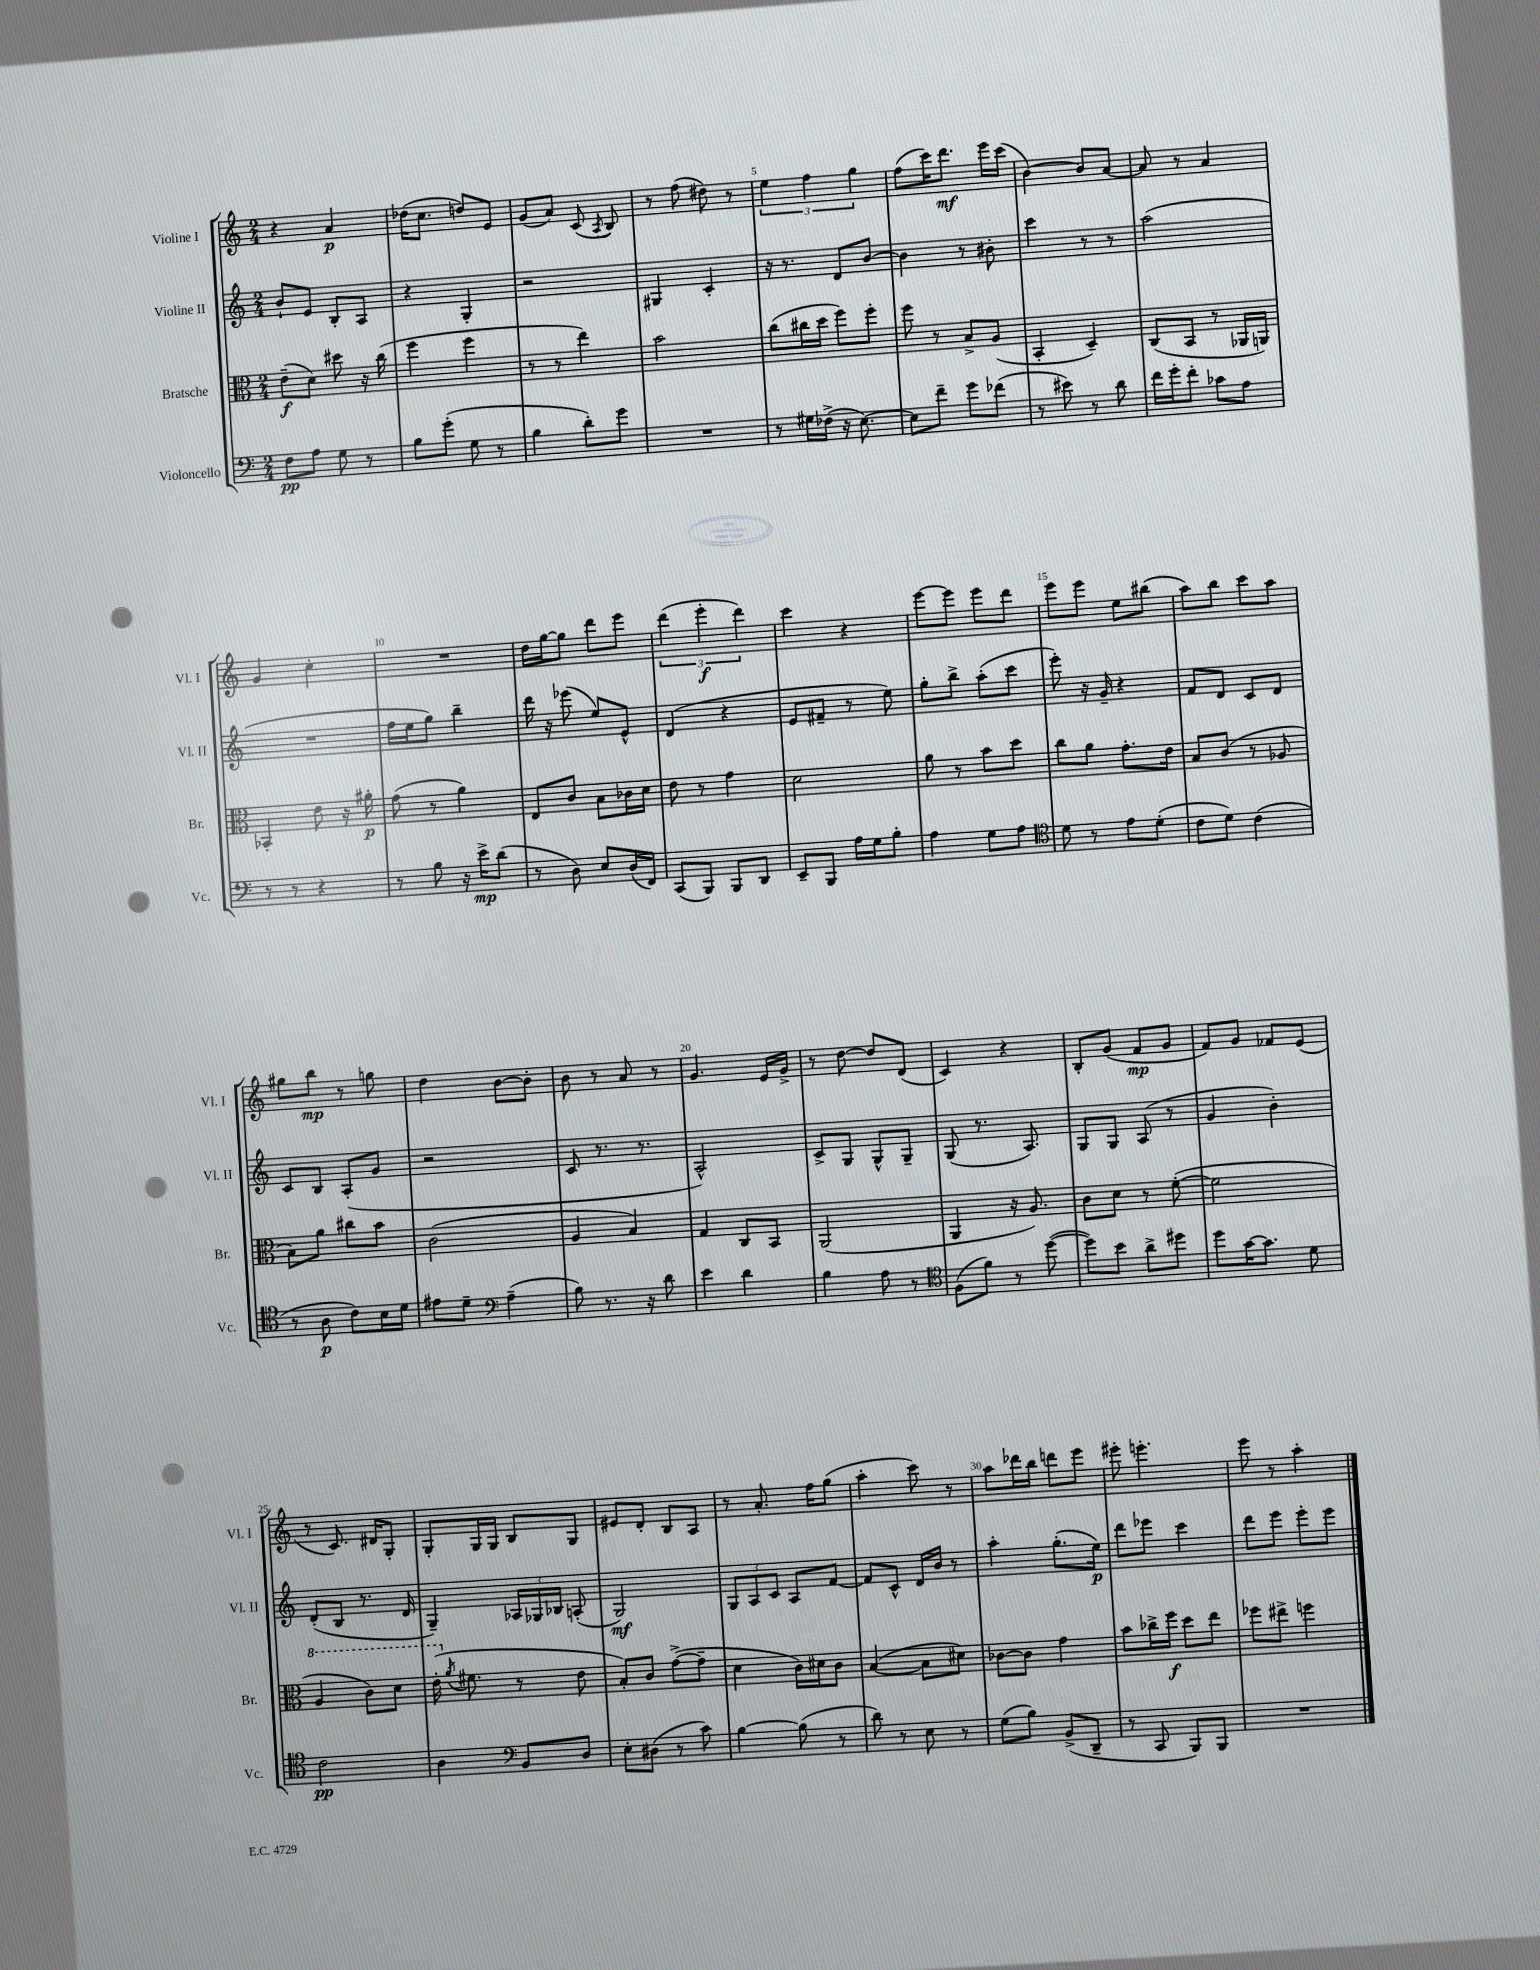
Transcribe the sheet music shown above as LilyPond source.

<<
\new StaffGroup <<
\new Staff = "s0" \with { instrumentName = "Violine I" shortInstrumentName = "Vl. I" } {
    \clef treble \key c \major \numericTimeSignature \time 2/4
    \autoBeamOff r4 a'4\p |
    des''16[( c''8.] d''8[) e'8] |
    g'8[( a'8]) c'8( \acciaccatura { a8 } b8) |
    r8 f''8( dis''8) r8 |
    \tuplet 3/2 { e''4 f''4 g''4 } |
    f''8[( c'''16) d'''8.]\mf e'''16[ c'''16]( |
    b'4~) b'8[ a'8]~ |
    a'8 r8 a'4 |
    g'4 c''4-. |
    R2 |
    d''16[ g''16~ g''8] d'''8[ e'''8] |
    \tuplet 3/2 { d'''4( e'''4-.\f d'''4) } |
    c'''4 r4 |
    e'''8[~ e'''8] e'''8[ d'''8] |
    e'''8[ e'''8] e''8[ bis''8]( |
    a''8[) b''8] c'''8[ a''8] |
    gis''8[ b''8]\mp r8 g''8 |
    d''4 b'8[~ b'8]-. |
    b'8 r8 a'8 r8 |
    g'4. e'16[ g'16]-> |
    r8 d''8~ d''8[ d'8]( |
    c'4) r4 |
    b8[-. g'8]( f'8[\mp g'8] |
    f'8[) g'8] fes'8[ e'8]( |
    r8 c'8.) dis'16[ g8]-. |
    g8[-. g16 g16] b8[ g8] |
    eis'8[ d'8]-. b8[ a8] |
    r8 a'8.-. f''16[ g''8]( |
    a''4-. c'''8) r8 |
    a''8[ des'''16 b''16] d'''8[ e'''8] |
    eis'''8-. e'''4.-. |
    e'''8 r8 a''4-. \bar "|." |
}
\new Staff = "s1" \with { instrumentName = "Violine II" shortInstrumentName = "Vl. II" } {
    \clef treble \key c \major \numericTimeSignature \time 2/4
    \autoBeamOff b'8[-! e'8] b8[-. a8] |
    r4 g4-. |
    r2 |
    gis4 c'4-. |
    r16 r8. d'8[ b'8]~ |
    b'4 r8 bis'8-. |
    c'''4 r8 r8 |
    a''2( |
    R2 |
    f''16[ e''16 g''8]) b''4-- |
    d'''16 r16 ees'''8( e''8[) e'8]-^ |
    d'4( r4 |
    e'8[ fis'8]-- r8 e''8) |
    g''8[-. b''8]-> a''8[-.( c'''8] |
    e'''8-.) r16 g'16-- r4 |
    f'8[ d'8] c'8[ d'8] |
    c'8[ b8] a8[-.( g'8] |
    r2 |
    c'8 r8. r8. |
    a2-^) |
    c'8[-> g8] g8[-^ g8]-- |
    g8( r8. a8.) |
    g8[ g8] a8( r8 |
    g'4 b'4-.) |
    d'8[-.( b8] r8. d'16 |
    g4--) \tuplet 3/2 { aes16[ ges16 bes16] } a8-.( |
    g2\mf) |
    \tuplet 3/2 { g8[ a8 c'8] } a8[ f'8]~ |
    f'8[ c'8]-^ d'16[ b'16] r8 |
    a''4-. g''8.[-.( e''16]\p) |
    d'''8[ ees'''8] c'''4 |
    d'''8[ e'''8] e'''8[-. e'''8] \bar "|." |
}
\new Staff = "s2" \with { instrumentName = "Bratsche" shortInstrumentName = "Br." } {
    \clef alto \key c \major \numericTimeSignature \time 2/4
    \autoBeamOff e'8[--\f( d'8]) dis''8 r16 c''16( |
    f''4 f''4 |
    r8 r8 e''4) |
    b'2 |
    c''8[( cis''16 d''16] f''8[) f''8]-. |
    f''8 r8 b8[-> a8]( |
    b,4-. d4--) |
    c8[( b,8] r8 aes,16[ a,16]) |
    bes,4-. e'8 r16 ais'16-.\p |
    g'8( r8 a'4) |
    e8[ c'8] b8[ ces'16 d'16] |
    e'8 r8 g'4 |
    d'2 |
    a'8 r8 b'8[ d''8] |
    c''8[ a'8] g'8.[-. e'16] |
    b8[ c'8]( r8 aes8 |
    b8[) a'8] cis''8[ b'8] |
    c'2( |
    a4 b4) |
    g4 c8[ b,8] |
    a,2( |
    a,4 r16 a8.) |
    c'8[ d'8] r8 f'8~-.( |
    f'2 |
    \ottava #1 a'4 c''8[) d''8] |
    e''16-.( \ottava #0 \acciaccatura { a'8 } fis'8. r8 e'8 |
    b8[-.) c'8] g'8[~->( g'8]-- |
    d'4 c'16[) dis'16 c'8] |
    b4~( b8[ dis'8]) |
    ces'8[~ ces'8] g'4 |
    b'8[ ces''16-> f''16]\f d''8[ e''8] |
    fes''8[ eis''8]-> f''4 \bar "|." |
}
\new Staff = "s3" \with { instrumentName = "Violoncello" shortInstrumentName = "Vc." } {
    \clef bass \key c \major \numericTimeSignature \time 2/4
    \autoBeamOff f8[\pp a8] g8 r8 |
    b8[ g'8]-.( g8 r8 |
    b4 d'8[-.) g'8] |
    R2 |
    r8 gis16[ fes16]->( r16 e8.~) |
    e8[ f'8]-- g'8[ fes'8]( |
    r8 eis'8) r8 d'8 |
    f'16[ g'16-. f'8]-. ces'8[ a8] |
    r8 r8 r4 |
    r8 b8 r16 e'16[->\mp d'8]( |
    r8 d8) e8[ d16( f,16]) |
    c,8[( b,,8]) b,,8[ d,8] |
    e,8[-- b,,8] a16[ g16 b8]-. |
    a4 g8[ a8] |
    \clef tenor d'8 r8 e'8[ d'8]-.( |
    c'8[ d'8]) c'4( |
    r8 a8\p c'8[) b16 d'16] |
    eis'8[ d'8]-- \clef bass a4--( |
    b8) r8. r16 d'8 |
    e'4 d'4 |
    b4 a8 r8 |
    \clef tenor f8[( f'8]) r8 d''8~( |
    d''8[) b'8] a'8[-> dis''8] |
    d''8[ g'16~ g'8.] d'8 |
    c'2\pp |
    a4 \clef bass b,8[ d8] |
    e8[-. dis8]( r8 c'8) |
    b4~ b8( r8 |
    d'8) r8 e8 r8 |
    g8[( b8]) b,8[->( d,8]-- |
    r8 c,8 b,,8[) b,,8] |
    R2 \bar "|." |
}
>>
>>
\layout { \context { \Score \override BarNumber.break-visibility = ##(#f #t #t) barNumberVisibility = #(every-nth-bar-number-visible 5) } }
